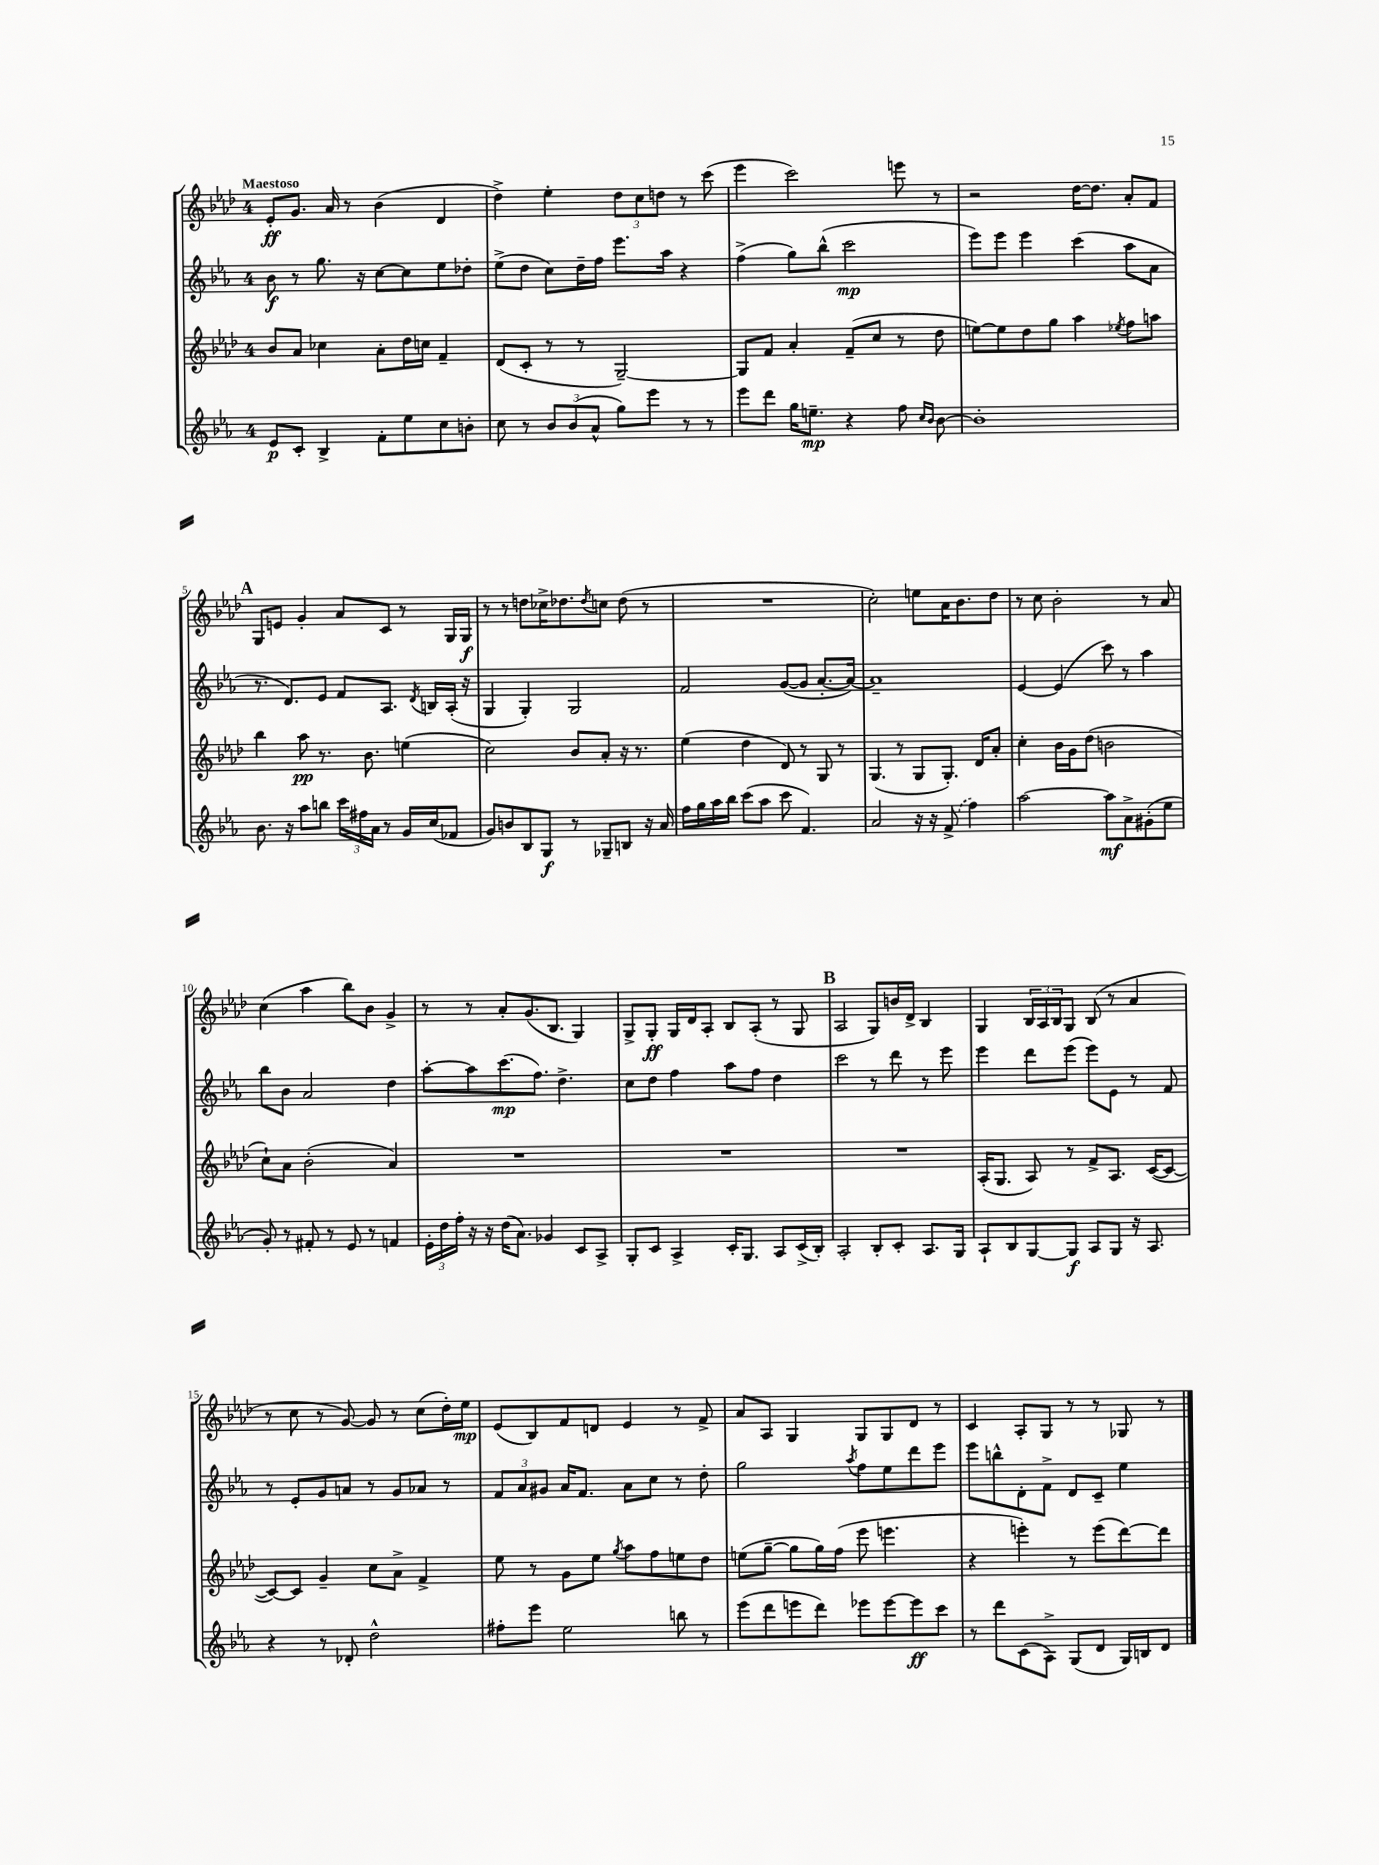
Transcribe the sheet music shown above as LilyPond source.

<<
\new StaffGroup <<
\new Staff = "s0" {
    \clef treble \key aes \major \once \override Staff.TimeSignature.style = #'single-digit \time 4/4 \tempo "Maestoso"
    ees'8-.\ff g'8. aes'16 r8 bes'4( des'4 |
    des''4->) ees''4-. \tuplet 3/2 { des''8 c''8 d''8 } r8 c'''8( |
    ees'''4 c'''2) e'''8 r8 |
    r2 des''16~ des''8. aes'8-. f'8 |
    \mark \markup { \bold "A" } g8 e'8 g'4-. aes'8 c'8 r8 g16 g16\f |
    r8 r8 d''8 ces''16-> des''8. \acciaccatura { des''8 } c''8 des''8( r8 |
    R1 |
    c''2-.) e''8 aes'16 bes'8. des''8 |
    r8 c''8 bes'2-. r8 aes'8 |
    c''4( aes''4 bes''8) bes'8 g'4-> |
    r8 r8 aes'8-. g'8.( bes8. g4) |
    g8-> g8-.\ff g16 des'16 aes8-. bes8 aes8-.( r8 g8 |
    \mark \markup { \bold "B" } aes2 g8) b'16 des'16-> bes4 |
    g4 \tuplet 3/2 { bes16 aes16 bes16 } g8 bes8( r8 aes'4 |
    r8 c''8 r8 g'8~) g'8 r8 c''8( des''16-.) ees''16\mp |
    ees'8( bes8) f'8 d'8 ees'4 r8 f'8-> |
    aes'8 aes8 g4 g8 g8 des'8 r8 |
    c'4 aes8-. g8 r8 r8 ges8 r8 \bar "|." |
}
\new Staff = "s1" {
    \clef treble \key ees \major \once \override Staff.TimeSignature.style = #'single-digit \time 4/4
    bes'8\f r8 g''8. r16 c''8~ c''8 ees''8 des''8-. |
    ees''8->( d''8 c''8) d''16-- f''16 ees'''8. aes''16 r4 |
    f''4->( g''8) bes''8-^( c'''2\mp |
    ees'''8) ees'''8 ees'''4 c'''4( aes''8 aes'8 |
    \mark \markup { \bold "A" } r8. d'8.) ees'8 f'8 aes8. \acciaccatura { d'8 } b16 aes16-.( r16 |
    g4 g4-.) g2 |
    f'2 g'8~( g'8 aes'8.~-. aes'16~) |
    aes'1-- |
    ees'4~ ees'4( c'''8) r8 aes''4 |
    bes''8 bes'8 aes'2 d''4 |
    aes''8~-. aes''8 c'''8.\mp( f''8.) d''4.-> |
    c''8 d''8 f''4 aes''8 f''8 d''4 |
    \mark \markup { \bold "B" } c'''2 r8 d'''8 r8 ees'''8 |
    ees'''4 d'''8 ees'''8( ees'''8) ees'8 r8 f'8 |
    r8 ees'8-. g'8 a'8 r8 g'8 aes'8 r8 |
    \tuplet 3/2 { f'8 aes'8 gis'8 } aes'16 f'8. aes'8 c''8 r8 d''8-. |
    g''2 \acciaccatura { aes''8 } f''8 ees''8 d'''8 ees'''8 |
    ees'''8 b''8-^ d'8-. f'8-> d'8 c'8-- ees''4 \bar "|." |
}
\new Staff = "s2" {
    \clef treble \key aes \major \once \override Staff.TimeSignature.style = #'single-digit \time 4/4
    bes'8 aes'8 ces''4 aes'8-. des''16 c''16 f'4-- |
    des'8( c'8-. r8 r8 g2~--) |
    g8 f'8 aes'4-. f'8--( c''8 r8 des''8 |
    e''8~) e''8 des''8 g''8 aes''4 \acciaccatura { ees''8 } f''8 a''8 |
    \mark \markup { \bold "A" } bes''4 aes''8\pp r8. bes'8. e''4( |
    c''2) bes'8 aes'8-. r16 r8. |
    ees''4( des''4 des'8) r8 g8 r8 |
    g4.( r8 g8 g8.-.) des'16 aes'8-. |
    c''4-. bes'16 g'16 des''8( b'2 |
    c''8-!) aes'8 bes'2-.( aes'4) |
    R1 |
    R1 |
    \mark \markup { \bold "B" } R1 |
    aes16-.( g8. aes8) r8 f'8-> aes8. c'16~( c'8~ |
    c'8~) c'8 g'4-- c''8 aes'8-> f'4-> |
    ees''8 r8 g'8 ees''8 \acciaccatura { g''8 } aes''8 f''8 e''8 des''8 |
    e''8( g''8~-- g''8 g''16) f''16( ees'''8 e'''4. |
    r4 e'''4-.) r8 e'''8( des'''8~) des'''8 \bar "|." |
}
\new Staff = "s3" {
    \clef treble \key ees \major \once \override Staff.TimeSignature.style = #'single-digit \time 4/4
    ees'8\p c'8-. bes4-> f'8-. ees''8 c''8 b'8-. |
    c''8 r8 \tuplet 3/2 { bes'8 bes'8( aes'8-^ } g''8) ees'''8 r8 r8 |
    ees'''8 d'''8 g''16 e''8.--\mp r4 f''8 \grace { c''16 bes'16 } bes'8~ |
    bes'1-. |
    \mark \markup { \bold "A" } bes'8. r16 aes''8 b''8 \tuplet 3/2 { c'''16 fis''16 aes'16 } r8 g'16 c''16( fes'8 |
    g'8) b'8 bes8 g8\f r8 ges8-- b8 r16 aes'16 |
    f''16 g''16 aes''16 bes''16 c'''8( aes''8 c'''8 f'4.) |
    aes'2 r16 r16 \once \slurDashed f'8->( f''4) |
    aes''2~ aes''8\mf aes'8-> gis'8-.( ees''8 |
    g'8-.) r8 fis'8-. r8 ees'8 r8 f'4 |
    \tuplet 3/2 { ees'16-. d''16 f''16-. } r16 r16 d''16( aes'8.) ges'4 c'8 aes8-> |
    g8-. c'8 aes4-> c'16-. g8. aes8 c'16->( bes16-.) |
    \mark \markup { \bold "B" } aes2-. bes8-. c'8-. aes8. g16 |
    aes8-! bes8 g8~ g8\f aes8 g8 r16 aes8. |
    r4 r8 des'8-. d''2-^ |
    fis''8-. ees'''8 ees''2 b''8 r8 |
    ees'''8( d'''8 e'''8 d'''8) ees'''8 ees'''8~ ees'''8\ff c'''8 |
    r8 d'''8 c'8( aes8->) g8( d'8 g16) b16 d'8 \bar "|." |
}
>>
>>
